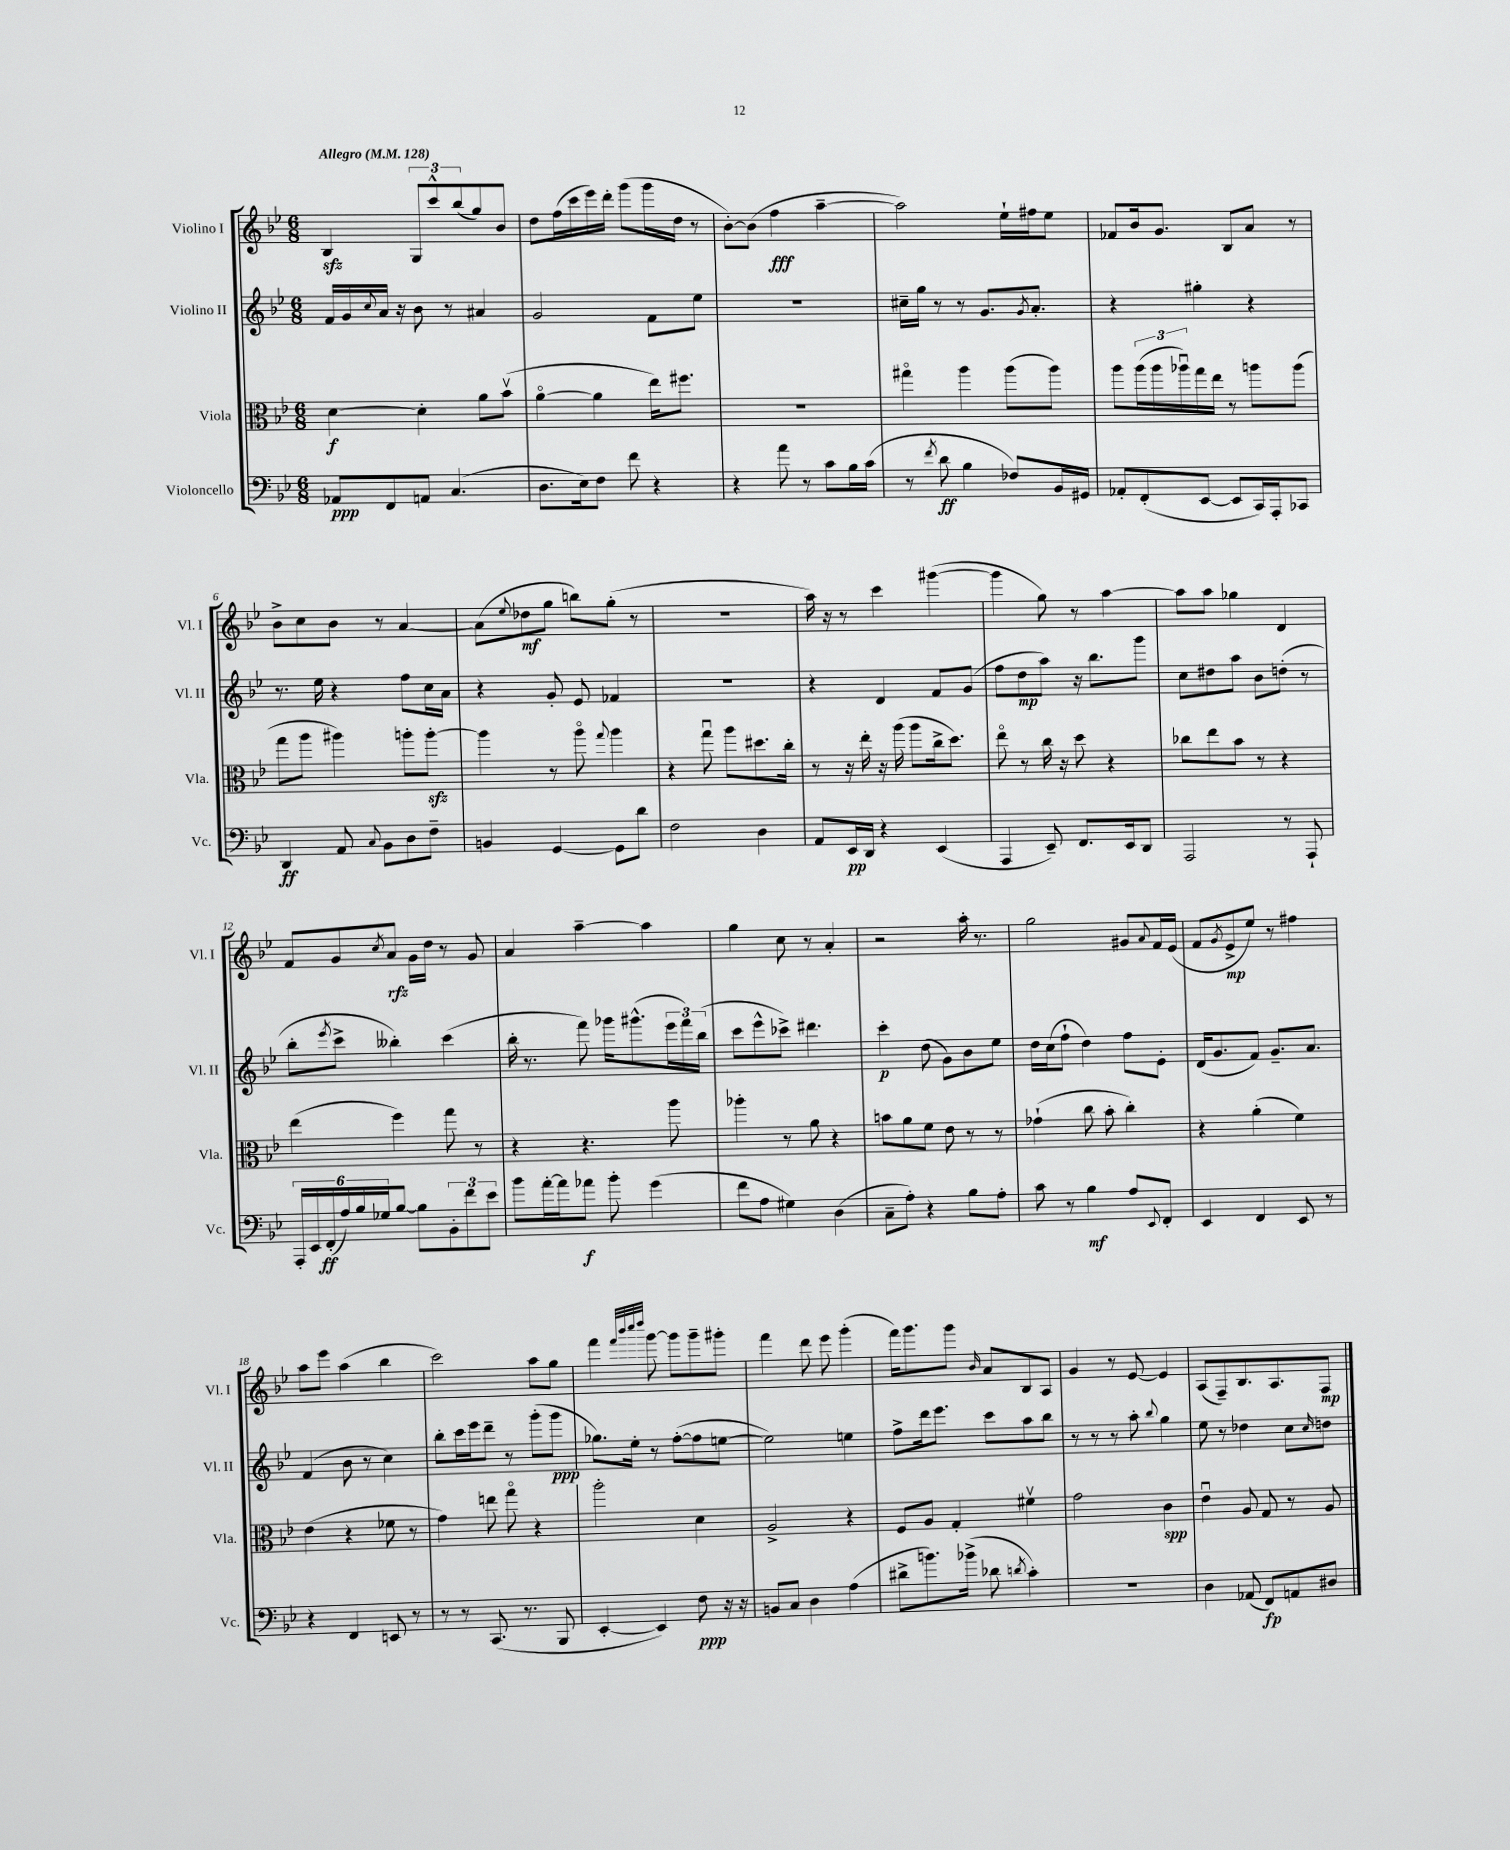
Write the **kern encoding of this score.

**kern	**kern	**kern	**kern
*staff4	*staff3	*staff2	*staff1
*clefF4	*clefC3	*clefG2	*clefG2
*k[b-e-]	*k[b-e-]	*k[b-e-]	*k[b-e-]
*M6/8	*M6/8	*M6/8	*M6/8
*MM128	*MM128	*MM128	*MM128
8AA-	[4d	16f	4B-
.	.	16g	.
.	.	8qqcc	.
8FF	.	16a	.
.	.	16r	.
8AA	4d']	8b-	12G
.	.	.	12ccc^^
(4.C	.	8r	.
.	.	.	(12bb-
.	8a	4a#	8gg)
.	(8b-v	.	8b-
=	=	=	=
8.D	[4ao	2g	8dd
.	.	.	(16ff
16E-)	.	.	16ccc
8F	4a]	.	16eee-)
.	.	.	16ddd'
8f	.	.	(8ggg
4r	16ee-)	8f	16ggg
.	8.ff#	.	16dd
.	.	8ee-	8r
=	=	=	=
4r	2.r	2.r	[8b-')
.	.	.	(8b-]
8a	.	.	4ff
8r	.	.	.
8c	.	.	[4aa~
16B-	.	.	.
(16c	.	.	.
=	=	=	=
8r	4gg#o	16cc#~	2aa])
.	.	16gg	.
8qf	.	.	.
8d	.	8r	.
4B-	4aa	8r	.
.	.	8.g	.
8F-)	(8aa	.	16ee-`
.	.	8qg	.
.	.	8.a'	16ff#
16BB-	8aa)	.	8ee-
16GG#	.	.	.
=	=	=	=
8AA-'	8aa	4r	8f-
(8FF'	(24aa	.	16b-
.	24aa	.	.
.	.	.	8.g
.	24aa-u)	.	.
[8EE-	16gg	4gg#'	.
.	16ee-	.	.
8EE-]	8r	.	8B-
16CC)	8aa	4r	8a
16AAA'	.	.	.
8CC-	(8aa	.	8r
=	=	=	=
4DD	8gg	8.r	8b-^
.	8aa	.	8cc
.	.	16ee-	.
8AA	4aa#)	4r	8b-
8qqC	.	.	.
8BB-	.	.	8r
8D	8aa'	8ff	[4a
8F~	[8aa'	16cc	.
.	.	16a	.
=	=	=	=
4BB	4aa]	4r	(8a]
.	.	.	8qqee-
.	.	.	8dd-
[4GG	8r	8g'	8gg
.	8aao	8e-	8bb)
.	8qqgg	.	.
8GG]	4aa	4f-	(8gg'
8d	.	.	8r
=	=	=	=
2F	4r	2.r	2.r
.	8ggu	.	.
.	8aa	.	.
4D	8.dd#	.	.
.	16cc'	.	.
=	=	=	=
8AA	8r	4r	16aa)
.	.	.	16r
16EE-	16r	.	8r
16DD	16ee-'	.	.
4r	16r	4d	4ccc
.	(16aa	.	.
.	8aa	.	.
(4EE-	16cc^	8f	([4ggg#
.	8.dd)	.	.
.	.	(8g	.
=	=	=	=
4AAA	8ee-o	8ff	4ggg#]
.	8r	8dd	.
8EE-~)	16cc	8aa)	8gg)
.	16r	.	.
8.FF	8dd	16r	8r
.	.	8.bb-	.
.	4r	.	[4aa
16EE-	.	.	.
8DD	.	8ggg	.
=	=	=	=
2AAA	8cc-	8cc	8aa]
.	8ee-	8dd#	8aa
.	8b-	8aa	4gg-
.	8r	8b-	.
8r	4r	(8dd'	4d
8AAA`	.	8r	.
=	=	=	=
24AAA'	(4ee-	8bb-'	8f
24EE-	.	.	.
(24FF'	.	.	.
.	.	8qeee-	.
24A)	.	8ccc^	8g
24B-	.	.	.
24G-	.	.	.
.	.	.	8qcc
[8B-	4ff)	4bb--')	8a
8B-]	.	.	16g
.	.	.	16dd
12BB-'	8gg	(4ccc	8r
12f	.	.	.
.	8r	.	8g
12e-	.	.	.
=	=	=	=
8b-	4r	16bb-'	4a
.	.	8.r	.
[16a'	.	.	.
16a]	.	.	.
8a-	4.r	8fff)	[4aa~
8b-'	.	16ggg-	.
.	.	(8.ggg#^^	.
(4g	.	.	4aa]
.	8aa	24eee-	.
.	.	24fff)	.
.	.	(24bb-	.
=	=	=	=
8f	4aa-'	8ccc	4gg
8A	.	8eee-^^	.
4G#)	8r	8ccc-^)	8cc
.	8a	4.ddd#	8r
(4D	4r	.	4a'
=	=	=	=
8C~	8b	4ccc'	2r
8A')	8a	.	.
4r	8f	(8dd	.
.	8e-	8g)	.
8B-	8r	8b-	16aa'
.	.	.	8.r
8A'	8r	8ee-	.
=	=	=	=
8c	(4g-`	16dd	2gg
.	.	(16cc	.
8r	.	8ff`	.
4B-	8cc	4dd)	.
.	8b-'	.	.
8A	4cc')	8ff	8g#
8qqEE-	.	.	8qqa
8FF'	.	8e-'	16f
.	.	.	(16e-
=	=	=	=
4EE-	4r	(16d	8f
.	.	8.g	.
.	.	.	8qg
.	.	.	8e-^
4FF	(4a'	8f)	8ee-)
.	.	8.g~	8r
8EE-	4f)	.	4ff#
.	.	8.a	.
8r	.	.	.
=	=	=	=
4r	(4e-	(4f	8aa
.	.	.	8eee-
4FF	4r	8b-	(4aa
.	.	8r	.
8EE	8f-	4cc)	4bb-
8r	8r	.	.
=	=	=	=
8r	4g)	8bb-'	2ccc)
8r	.	16ccc	.
.	.	16eee-	.
(8.CC	8ee	8ddd~	.
.	8ggo	8r	.
8.r	.	.	.
.	4r	(8ggg'	8aa
8BBB-	.	8ggg	8gg
=	=	=	=
[4EE-'	2aa'	8.gg-)	4fff
.	.	16ee-'	.
.	.	.	32qqfff
.	.	.	32qqbbb-
.	.	.	32qqcccc
.	.	.	32qqdddd
4EE-])	.	8r	[8ggg
.	.	([8ff'	8ggg]
8F	4d	8ff]	8ggg~
16r	.	[8ee	8ggg#'
16r	.	.	.
=	=	=	=
8BB	2A^	2ee])	4fff
8C	.	.	.
4D	.	.	8ddd
.	.	.	8eee-
(4A	4r	4ee	(4ggg'
=	=	=	=
8d#^	8F	8ff^	16fff)
.	.	.	8.ggg
8.b)	8A	16ddd	.
.	.	8.eee-	.
.	4G'	.	8ggg
(16b-^	.	.	.
.	.	.	16qqb-
8d-	.	8ccc	8a
8qd	.	.	.
4c')	4f#v	8aa	8B-
.	.	8bb-	8A
=	=	=	=
2.r	2g	8r	4g
.	.	8r	.
.	.	8r	8r
.	.	8aa'	[8e-
.	.	8qqbb-	.
.	4c	4gg	4e-]
=	=	=	=
4D	4e-u	8ee-	(8A
.	.	8r	8F~)
(8AA-	8A	4dd-	8.B-
8FF)	8G	.	.
.	.	.	8.A
8AA	8r	8cc	.
.	.	16qqcc	.
8D#	8A	8dd	8F
==	==	==	==
*-	*-	*-	*-
